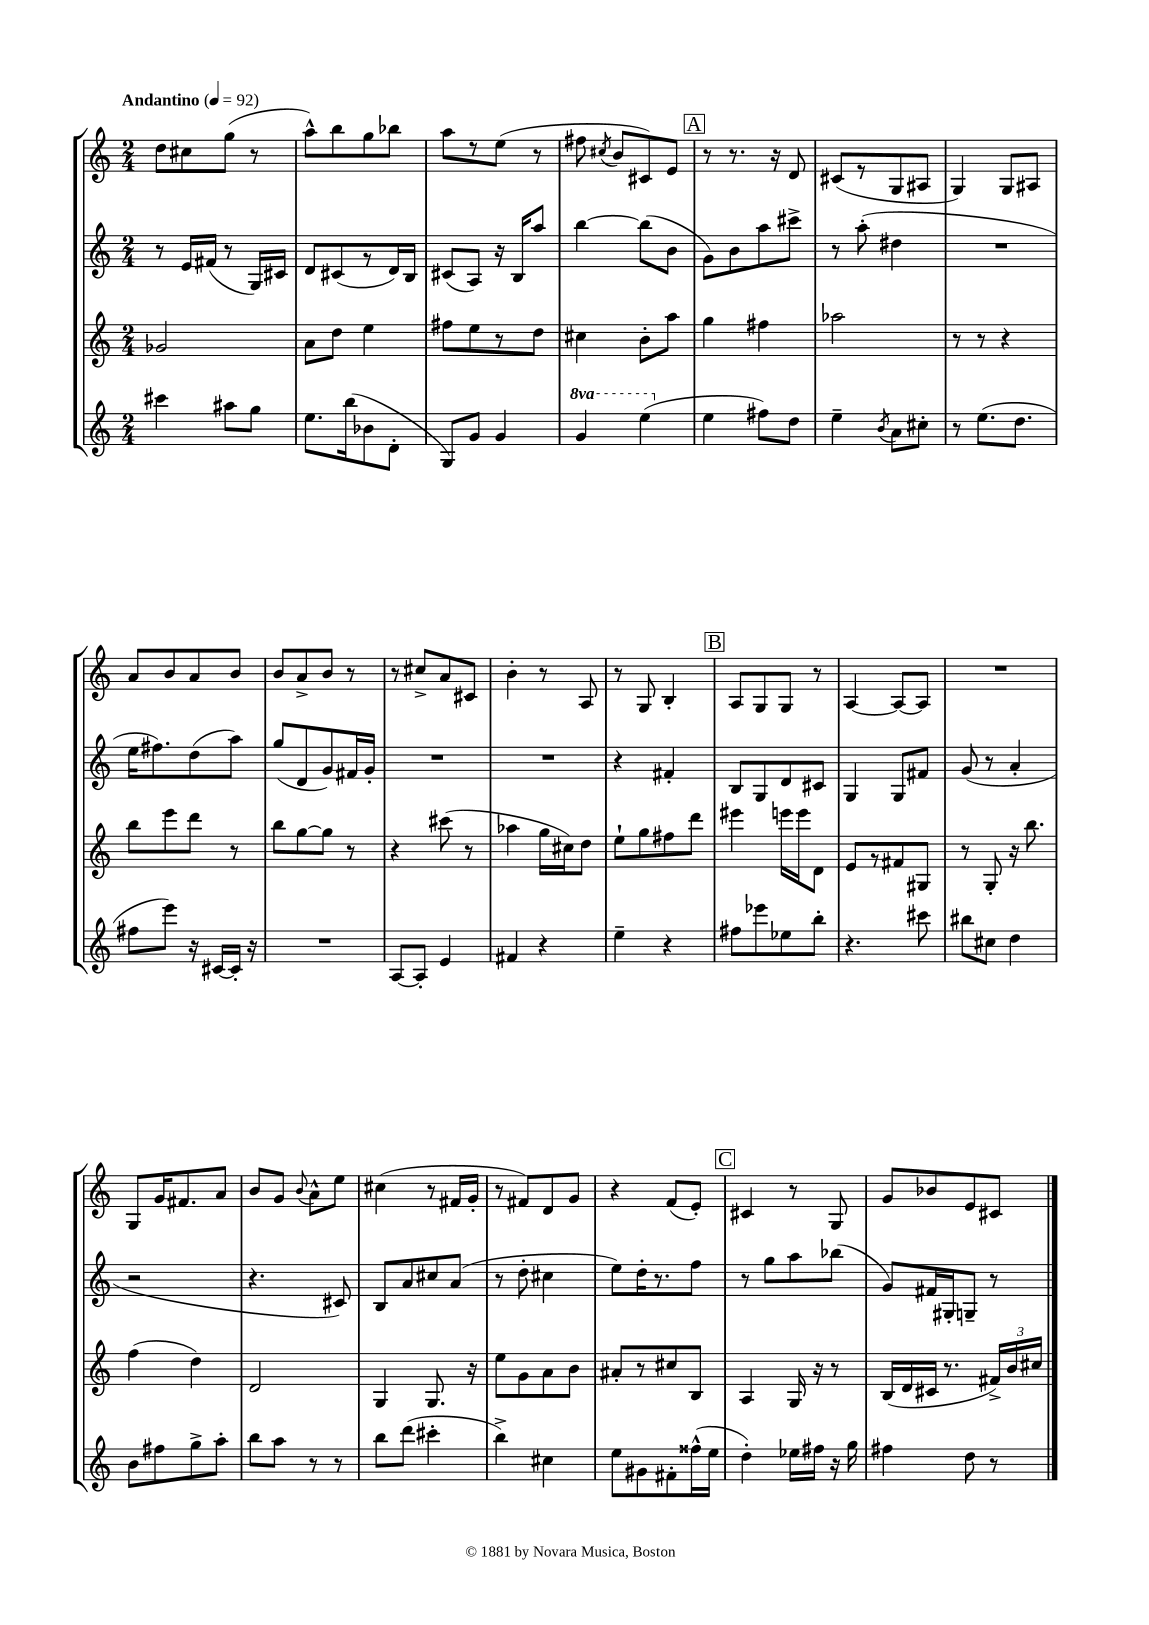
<<
\new StaffGroup <<
\new Staff = "s0" {
    \clef treble \key c \major \numericTimeSignature \time 2/4 \tempo "Andantino" 4 = 92
    \autoBeamOff d''8[ cis''8 g''8]( r8 |
    a''8[-^) b''8 g''8 bes''8] |
    a''8[ r8 e''8]( r8 |
    fis''8 \acciaccatura { cis''8 } b'8[ cis'8) e'8] |
    \mark \markup { \box "A" } r8 r8. r16 d'8 |
    cis'8[( r8 g8 ais8] |
    g4) g8[ ais8] |
    a'8[ b'8 a'8 b'8] |
    b'8[ a'8-> b'8] r8 |
    r8 cis''8[-> a'8 cis'8] |
    b'4-. r8 a8 |
    r8 g8 b4-. |
    \mark \markup { \box "B" } a8[ g8 g8] r8 |
    a4~ a8[~ a8] |
    R2 |
    g8[ g'16 fis'8. a'8] |
    b'8[ g'8] \appoggiatura { b'8 } a'8[-^ e''8] |
    cis''4( r8 fis'16[ g'16]-. |
    r8 fis'8[) d'8 g'8] |
    r4 f'8[( e'8]-.) |
    \mark \markup { \box "C" } cis'4 r8 g8 |
    g'8[ bes'8 e'8 cis'8] \bar "|." |
}
\new Staff = "s1" {
    \clef treble \key c \major \numericTimeSignature \time 2/4
    \autoBeamOff r8 e'16[ fis'16]( r8 g16[) cis'16] |
    d'8[ cis'8( r8 d'16) b16] |
    cis'8[( a8]) r16 b16[ a''8] |
    b''4~ b''8[( b'8] |
    \mark \markup { \box "A" } g'8[) b'8 a''8 cis'''8]-> |
    r8 a''8-.( dis''4 |
    R2 |
    e''16[ fis''8.) d''8( a''8]) |
    g''8[( d'8 g'8) fis'16 g'16]-. |
    R2 |
    R2 |
    r4 fis'4-. |
    \mark \markup { \box "B" } b8[ g8 d'8 cis'8] |
    g4 g8[ fis'8] |
    g'8( r8 a'4-. |
    r2 |
    r4. cis'8) |
    b8[ a'8 cis''8 a'8]( |
    r8 d''8-. cis''4 |
    e''8[) d''16-. r8. f''8] |
    \mark \markup { \box "C" } r8 g''8[ a''8 bes''8]( |
    g'8[) fis'16 gis16-. g8]-- r8 \bar "|." |
}
\new Staff = "s2" {
    \clef treble \key c \major \numericTimeSignature \time 2/4
    \autoBeamOff ges'2 |
    a'8[ d''8] e''4 |
    fis''8[ e''8 r8 d''8] |
    cis''4 b'8[-. a''8] |
    \mark \markup { \box "A" } g''4 fis''4 |
    aes''2 |
    r8 r8 r4 |
    b''8[ e'''8 d'''8] r8 |
    b''8[ g''8~ g''8] r8 |
    r4 cis'''8( r8 |
    aes''4 g''16[ cis''16) d''8] |
    e''8[-! g''8 fis''8 d'''8] |
    \mark \markup { \box "B" } eis'''4 e'''16[ e'''16 d'8] |
    e'8[ r8 fis'8 gis8] |
    r8 g8-. r16 b''8. |
    f''4( d''4) |
    d'2 |
    g4 g8. r16 |
    e''8[ g'8 a'8 b'8] |
    ais'8[-. r8 cis''8 b8] |
    \mark \markup { \box "C" } a4 g16 r16 r8 |
    b16[( d'16 cis'16] r8. \tuplet 3/2 { fis'16[->) b'16 cis''16] } \bar "|." |
}
\new Staff = "s3" {
    \clef treble \key c \major \numericTimeSignature \time 2/4 \set Staff.ottavationMarkups = #ottavation-simple-ordinals
    \autoBeamOff cis'''4 ais''8[ g''8] |
    e''8.[ b''16( bes'8 d'8]-. |
    g8[) g'8] g'4 |
    \ottava #1 g''4 e'''4( \ottava #0 |
    \mark \markup { \box "A" } e''4 fis''8[) d''8] |
    e''4-- \acciaccatura { b'8 } a'8[ cis''8]-. |
    r8 e''8.[( d''8.] |
    fis''8[ e'''8]) r16 cis'16[~ cis'16]-. r16 |
    R2 |
    a8[~ a8]-. e'4 |
    fis'4 r4 |
    e''4-- r4 |
    \mark \markup { \box "B" } fis''8[ ees'''8 ees''8 b''8]-. |
    r4. cis'''8 |
    bis''8[ cis''8] d''4 |
    b'8[ fis''8 g''8-> a''8]-. |
    b''8[ a''8] r8 r8 |
    b''8[ d'''8]( cis'''4-. |
    b''4->) cis''4 |
    e''8[ gis'8 fis'8-. fisis''16-^( e''16] |
    \mark \markup { \box "C" } d''4-.) ees''16[ fis''16] r16 g''16 |
    fis''4 d''8 r8 \bar "|." |
}
>>
>>
\layout { \context { \Score \remove "Bar_number_engraver" } }
